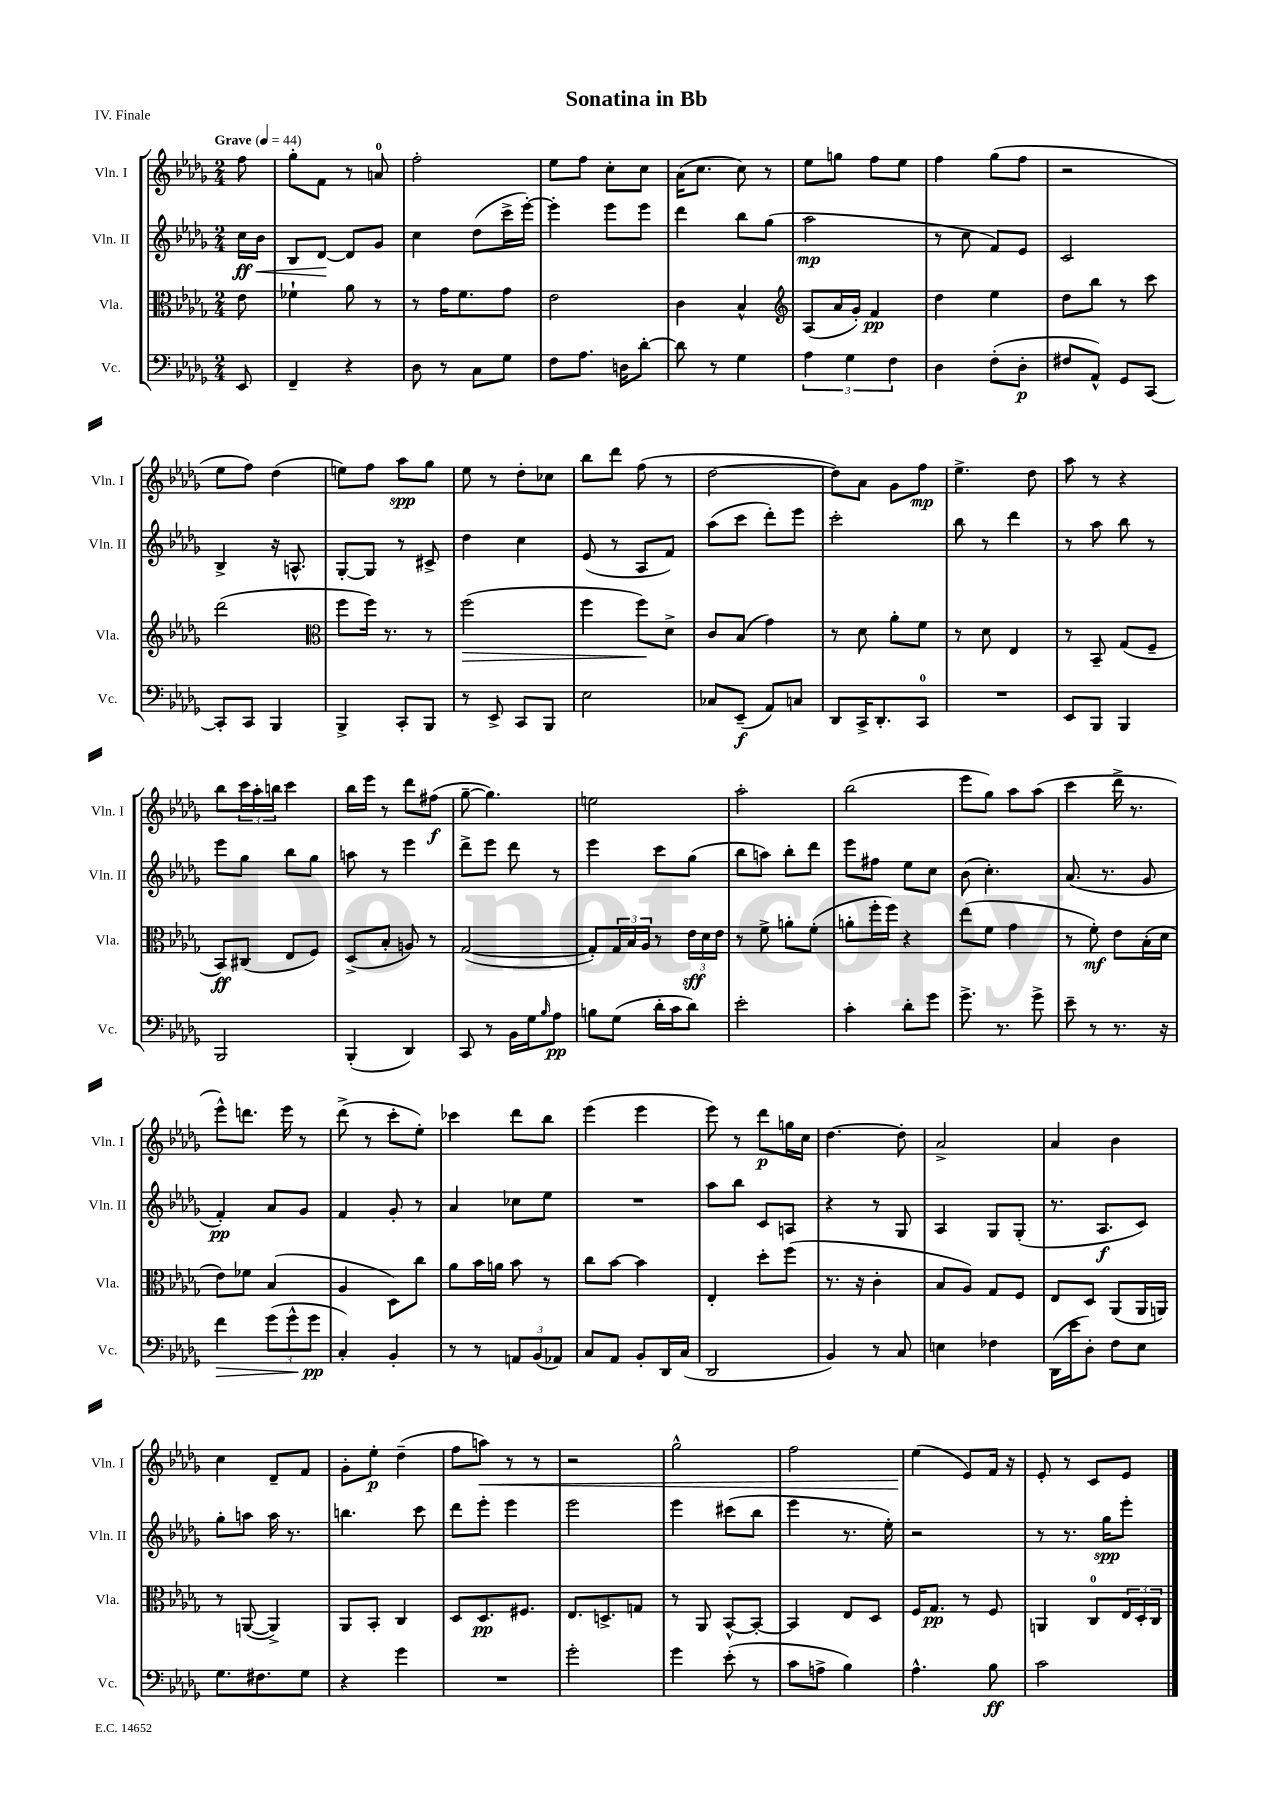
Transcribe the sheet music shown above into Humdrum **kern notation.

**kern	**kern	**kern	**kern
*staff4	*staff3	*staff2	*staff1
*clefF4	*clefC3	*clefG2	*clefG2
*k[b-e-a-d-g-]	*k[b-e-a-d-g-]	*k[b-e-a-d-g-]	*k[b-e-a-d-g-]
*M2/4	*M2/4	*M2/4	*M2/4
*MM44	*MM44	*MM44	*MM44
8EE-	8e-	16cc	8ff
.	.	16b-	.
=	=	=	=
4FF~	4f-`	8B-	8gg-'
.	.	[8d-	8f
4r	8a-	8d-]	8r
.	8r	8g-	8a
=	=	=	=
8D-	8r	4cc	2ff'
8r	16g-	.	.
.	8.f	.	.
8C	.	(8dd-	.
8G-	8g-	16ccc^	.
.	.	[16eee-')	.
=	=	=	=
8F	2e-	4eee-']	8ee-
8.A-	.	.	8ff
.	.	8eee-	8cc'
16D	.	.	.
[8d-'	.	8eee-	8cc
=	=	=	=
8d-]	4c	4ddd-	(16a-
.	.	.	8.cc
8r	.	.	.
4G-	4B-^^	8bb-	8cc)
.	.	(8gg-	8r
=	=	=	=
*	*clefG2	*	*
6A-	(8A-	2aa-	8ee-
.	16a-	.	8gg
6G-	.	.	.
.	16g-')	.	.
.	4f	.	8ff
6F	.	.	.
.	.	.	8ee-
=	=	=	=
4D-	4dd-	8r	4ff
.	.	8cc	.
(8F'	4ee-	8f)	(8gg-
8D-'	.	8e-	8ff
=	=	=	=
8F#	8dd-	2c	2r
8AA-^^)	8bb-	.	.
8GG-	8r	.	.
[8CC	8ccc	.	.
=	=	=	=
8CC']	(2ddd-	4B-^	8ee-
8CC	.	.	8ff)
4BBB-	.	16r	(4dd-
.	.	8.A^^	.
=	=	=	=
*	*clefC3	*	*
4BBB-^	8ff	[8G-'	8ee)
.	16ff)	8G-]	8ff
.	8.r	.	.
8CC'	.	8r	8aa-
8BBB-	8r	8c#^	8gg-
=	=	=	=
8r	(2ff	4dd-	8ee-
8EE-^	.	.	8r
8CC	.	4cc	8dd-'
8BBB-	.	.	8cc-
=	=	=	=
2E-	4ff	(8e-	8bb-
.	.	8r	8ddd-
.	8ff)	8A-	(8ff
.	8d-^	8f)	8r
=	=	=	=
8C-	8c	(8aa-	[2dd-
(8EE-~	(8B-	8ccc	.
8AA-)	4g-)	8ddd-')	.
8C	.	8eee-	.
=	=	=	=
8DD-	8r	2ccc'	8dd-])
16CC^	8d-	.	8a-
8.DD-'	.	.	.
.	8a-'	.	8g-
8CC	8f	.	8ff
=	=	=	=
2r	8r	8bb-	4.ee-^
.	8d-	8r	.
.	4E-	4ddd-	.
.	.	.	8dd-
=	=	=	=
8EE-	8r	8r	8aa-
8BBB-	8BB-~	8aa-	8r
4BBB-	(8G-	8bb-	4r
.	8F~	8r	.
=	=	=	=
2BBB-	8BB-)	8eee-	8bb-
.	(8C#	8gg-	24ccc
.	.	.	24aa-'
.	.	.	24bb
.	8E-	8bb-	4ccc
.	8F)	8gg-	.
=	=	=	=
(4BBB-'	(8D-^	8aa	16bb-
.	.	.	16eee-
.	8B-'	8r	8r
4DD-)	8A)	4eee-	8ddd-
.	8r	.	(8ff#
=	=	=	=
8CC	([2G-	8ddd-^	[8gg-~
8r	.	8eee-	4.gg-])
16BB-	.	8ddd-	.
16G-	.	.	.
16qqB-	.	.	.
8A-	.	8r	.
=	=	=	=
8B	8G-'])	4eee-	2ee
(8G-	24G-	.	.
.	24B-	.	.
.	24A-	.	.
16d-'	8r	8ccc	.
16c	.	.	.
8d-)	24e-	(8gg-	.
.	24d-	.	.
.	24e-	.	.
=	=	=	=
2e-'	8r	8bb-	2aa-'
.	8f^	8aa)	.
.	8a'	8bb-'	.
.	(8f'	8ddd-	.
=	=	=	=
4c'	8a'	8eee-	(2bb-
.	16ff'	8ff#	.
.	16ff)	.	.
8d-'	4r	8ee-	.
8g-	.	8cc	.
=	=	=	=
8.g-^	(8ee-	(8b-	8eee-
.	8f	4.cc')	8gg-)
8.r	.	.	.
.	4g-	.	8aa-
8g-^	.	.	(8aa-
=	=	=	=
8e-~	8r	(8.a-	4ccc
8r	8f')	.	.
.	.	8.r	.
8.r	8e-	.	16ddd-^
.	.	.	8.r
.	(16B-'	8g-	.
16r	16d-	.	.
=	=	=	=
4f	8e-)	4f')	8eee-^^)
.	8f-	.	8.ddd
(12g-	(4B-	8a-	.
.	.	.	16eee-
12g-^^	.	.	.
.	.	8g-	8r
12g-	.	.	.
=	=	=	=
4C')	4A-	4f	(8ddd-^
.	.	.	8r
4BB-'	8D-)	8g-'	8ccc'
.	8cc	8r	8ee-')
=	=	=	=
8r	8a-	4a-	4ccc-
8r	16b-	.	.
.	16a	.	.
12AA	8b-	8cc-	8ddd-
(12BB-	.	.	.
.	8r	8ee-	8bb-
12AA-)	.	.	.
=	=	=	=
8C	8cc	2r	(4eee-
8AA-	[8b-	.	.
8BB-'	4b-]	.	4eee-
16DD-	.	.	.
(16C	.	.	.
=	=	=	=
2DD-	4E-'	8aa-	8eee-)
.	.	8bb-	8r
.	8dd-'	8c	8ddd-
.	(8ff	8A	16gg
.	.	.	16cc
=	=	=	=
4BB-)	8.r	4r	[4.dd-
.	16r	.	.
8r	4c'	8r	.
8C	.	8G-	8dd-']
=	=	=	=
4E	8B-	4A-	2a-^
.	8A-)	.	.
4F-	8G-	8G-	.
.	8F	(8G-'	.
=	=	=	=
(16DD-	8E-	8.r	4a-
16e-	.	.	.
8D-')	8D-	.	.
.	.	8.A-	.
8F	(8AA-	.	4b-
8E-	16AA-	8c)	.
.	16AA)	.	.
=	=	=	=
8.G-	8r	8gg-'	4cc
.	([8AA	8aa	.
8.F#	.	.	.
.	4AA^])	16aa	8d-~
.	.	8.r	.
8G-	.	.	8f
=	=	=	=
4r	8AA-	4.bb	8g-'
.	8BB-'	.	8ee-'
4g-	4C	.	(4dd-~
.	.	8ccc	.
=	=	=	=
2r	8D-	8ddd-	8ff
.	8.D-	8eee-'	8aa)
.	.	4eee-	8r
.	8.F#	.	.
.	.	.	8r
=	=	=	=
2g-'	8.E-	2eee-	2r
.	8.D^	.	.
.	8G	.	.
=	=	=	=
4g-	8r	4eee-	2gg-^^
.	8AA-	.	.
(8e-'	[8BB-^^	(8ccc#	.
8r	8BB-'_	8bb-	.
=	=	=	=
8c	4BB-]	4eee-	2ff
8A^	.	.	.
4B-)	8E-	8.r	.
.	8D-	.	.
.	.	16ee-')	.
=	=	=	=
4.A-^^	16F	2r	(4ee-
.	8.G-	.	.
.	8r	.	8e-)
8B-	8F	.	16f
.	.	.	16r
=	=	=	=
2c	4AA	8r	8e-'
.	.	8.r	8r
.	8C	.	8c
.	.	16gg-	.
.	24E-	8eee-'	8e-
.	24D-'	.	.
.	24C	.	.
==	==	==	==
*-	*-	*-	*-
